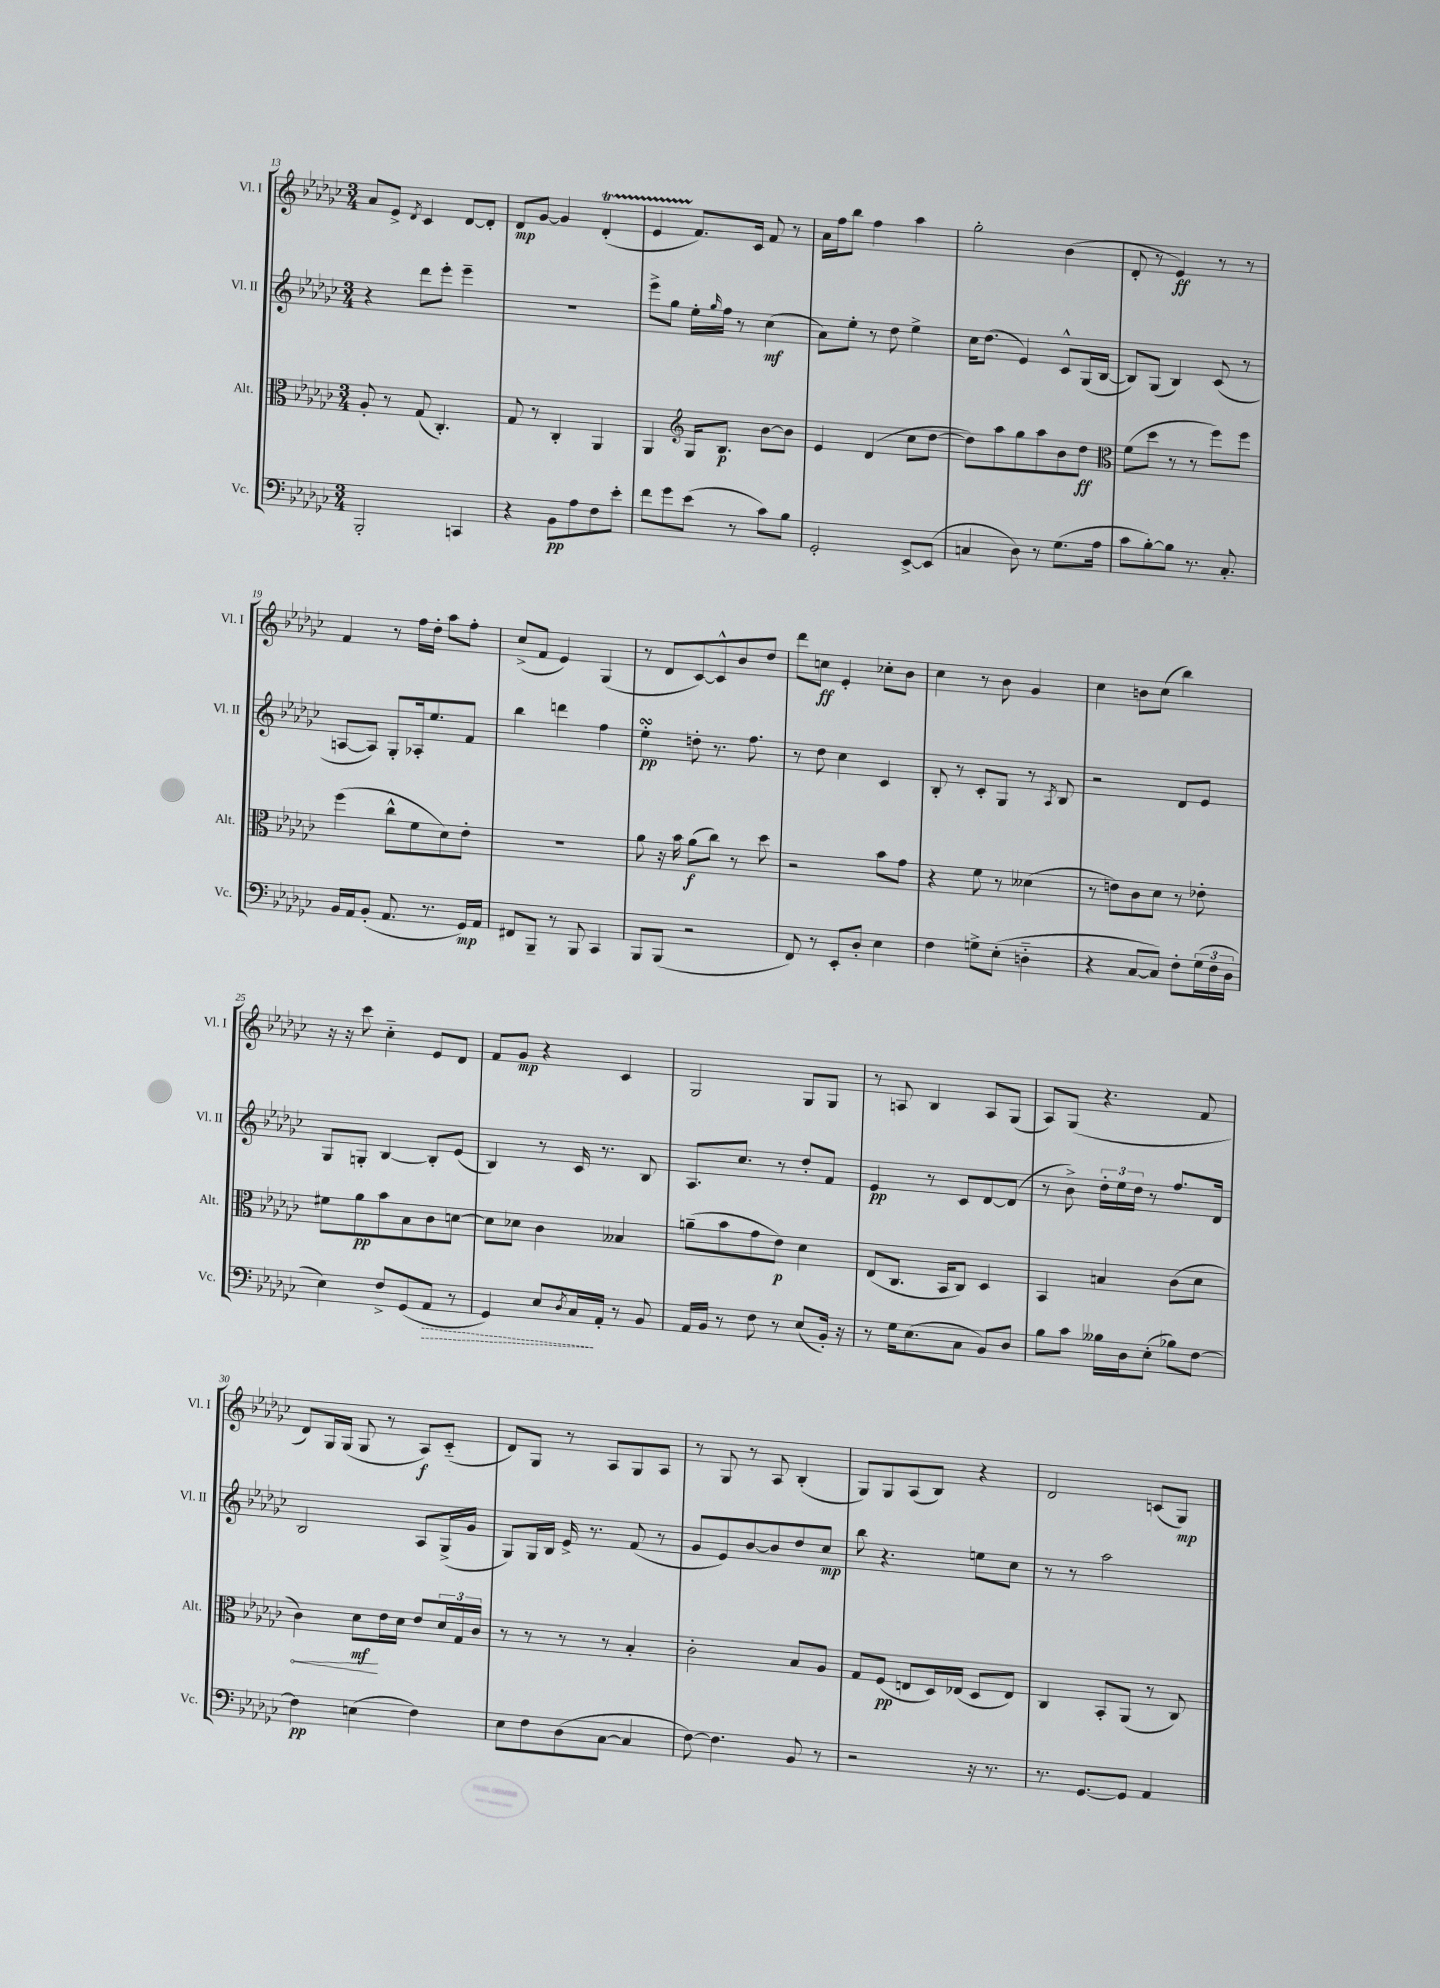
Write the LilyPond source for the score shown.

<<
\new StaffGroup <<
\new Staff = "s0" \with { instrumentName = "Vl. I" shortInstrumentName = "Vl. I" } {
    \clef treble \key ges \major \numericTimeSignature \time 3/4
    aes'8 ees'8-> \acciaccatura { des'8 } ces'4 des'8~ des'8-. |
    des'8\mp ges'8~ ges'4 des'4-.\startTrillSpan( |
    ees'4 f'8.\stopTrillSpan) ces'16 f'8 r8 |
    aes'16 f''16 bes''8 f''4 aes''4 |
    ges''2-. bes'4( |
    des'8-. r8 ees'4\ff) r8 r8 |
    f'4 r8 f''16 des''16-. aes''8 f''8-. |
    ces''8->( f'8 ees'4) ges4( |
    r8 des'8 ces'8~) ces'8-^ bes'8 des''8 |
    des'''8 c''8\ff ees'4-. ces''8-. bes'8 |
    ces''4 r8 bes'8 ges'4 |
    ces''4 b'8 ces''8( bes''4) |
    r16 r16 ces'''8 ces''4-_ ees'8 des'8 |
    f'8 ges'8\mp r4 ces'4 |
    ges2 ges8 ges8 |
    r8 a8 bes4 a8 ges8( |
    aes8) ges8( r4. f'8 |
    des'8) ges16 ges16( ges8 r8 aes8\f) ces'8-_( |
    des'8) ges8 r8 aes8 ges8 aes8 |
    r8 ges8 r8 aes8 bes4-.( |
    ges8) ges8 aes8( bes8) r4 |
    des'2 c'8( ges8\mp) \bar "|." |
}
\new Staff = "s1" \with { instrumentName = "Vl. II" shortInstrumentName = "Vl. II" } {
    \clef treble \key ges \major \numericTimeSignature \time 3/4
    r4 des'''8 ees'''8-. ees'''4-- |
    R2. |
    ees'''8-> ges''8 ees''16-. \grace { ges''16 } f''16 r8 ces''4\mf( |
    aes'8) ees''8-. r8 des''8 ees''4-> |
    ces''16 des''8.( ees'4) ces'8-^ ges16( bes16~ |
    bes8) ges8( bes4) ces'8( r8 |
    a8~ a8) ges8-. aes16-. ees''8. f'8 |
    bes''4 d'''4 f''4 |
    ees''4-.\turn\pp d''8-. r8. f''8. |
    r8 des''8 ces''4 ces'4 |
    bes8-. r8 ces'8-. ges8 r8 \acciaccatura { aes8 } bes8 |
    r2 des'8 ees'8 |
    ges8 g8-. bes4~ bes8-. ees'8( |
    bes4) r8 ces'16 r8. bes8 |
    aes8. ces''8. r8 des''8-. f'8 |
    ees'4\pp r8 ces'8 des'8~ des'8( |
    r8 bes'8->) \tuplet 3/2 { des''16-. ees''16 des''16 } r8 f''8. des'16 |
    bes2 aes8 ges16->( ges'16 |
    ges8) ges16 bes16 ees'16-> r8. f'8( r8 |
    ges'8 ees'8) bes'8~ bes'8 des''8 ces''8\mp |
    bes''8 r4. e''8 ces''8 |
    r8 r8 aes''2 \bar "|." |
}
\new Staff = "s2" \with { instrumentName = "Alt." shortInstrumentName = "Alt." } {
    \clef alto \key ges \major \numericTimeSignature \time 3/4
    aes8-. r8 ges8( ces4.-.) |
    ges8 r8 ces4-. aes,4 |
    aes,4 \clef treble ges16 bes8.\p bes'8~ bes'8 |
    ees'4 des'4( ces''8 des''8~ |
    des''8) aes''8 ges''8 aes''8 bes'8 des''8\ff |
    \clef alto f'8( des''8 r8 r8 f''8) f''8 |
    f''4( ces''8-^ f'8 des'8) ees'8-. |
    R2. |
    aes'8 r16 bes'16 aes'8\f( ces''8) r8 des''8 |
    r2 bes'8 ges'8 |
    r4 f'8 r8 deses'4( |
    r8 e'8) ces'8 des'8 r8 ees'8-. |
    fis'8 aes'8\pp bes'8 bes8 ces'8 d'8~ |
    d'8 des'8 ces'4 beses4 |
    a'8--( bes'8 ges'8 ees'8\p) des'4 |
    ees8( ces8. bes,16 ces8) des4 |
    bes,4 b4 ces'8( des'8 |
    \once \override Hairpin.circled-tip = ##t ces'4\<) des'8\mf\! ees'16 des'16 ees'8 \tuplet 3/2 { des'16 ges16 ces'16 } |
    r8 r8 r8 r8 bes4-. |
    ces'2-. bes8 aes8 |
    ges8 f8\pp( e8 des16) ees16( des8 ees8) |
    ces4 bes,8-. aes,8( r8 ces8) \bar "|." |
}
\new Staff = "s3" \with { instrumentName = "Vc." shortInstrumentName = "Vc." } {
    \clef bass \key ges \major \numericTimeSignature \time 3/4
    bes,,2-. c,4 |
    r4 bes,8\pp aes8 f8 ees'8-. |
    f'8 ges'8 ees'8( r8 ces'8) bes8 |
    ges,2-. ees,8~-> ees,8( |
    c4 des8) r8 ges8.( aes16 |
    ces'8 bes8~-.) bes8 r8. ces8.-. |
    bes,16 aes,16 bes,8-.( aes,8. r8. ges,16\mp) aes,16 |
    fis,8 bes,,8-- r8 bes,,8 ces,4 |
    bes,,8 bes,,8( r2 |
    f,8) r8 ees,8-. des8-. ees4 |
    f4 g8-> ees8-.( d4-_ |
    r4 ces8~ ces8) f8-. \tuplet 3/2 { ges16( f16 des16 } |
    ees4) f8-> ges,8( \once \override Hairpin.style = #'dashed-line aes,8\> r8 |
    ges,4) ees8 \acciaccatura { des8 } ces16\! aes,16-. r8 bes,8 |
    aes,16 bes,16 r8 f8 r8 ees8( bes,16-.) r16 |
    r8 ges16 ees8.( ces8 bes,8) des8 |
    bes8 ces'8 beses16 des16 ees8-.( bes8) f8~ |
    f4\pp e4( f4) |
    ees8 f8 des8( ces8~ ces4 |
    f8~) f4. bes,8 r8 |
    r2 r16 r8. |
    r8. ges,8.~ ges,8 aes,4 \bar "|." |
}
>>
>>
\layout { \context { \Score currentBarNumber = #13 } }
